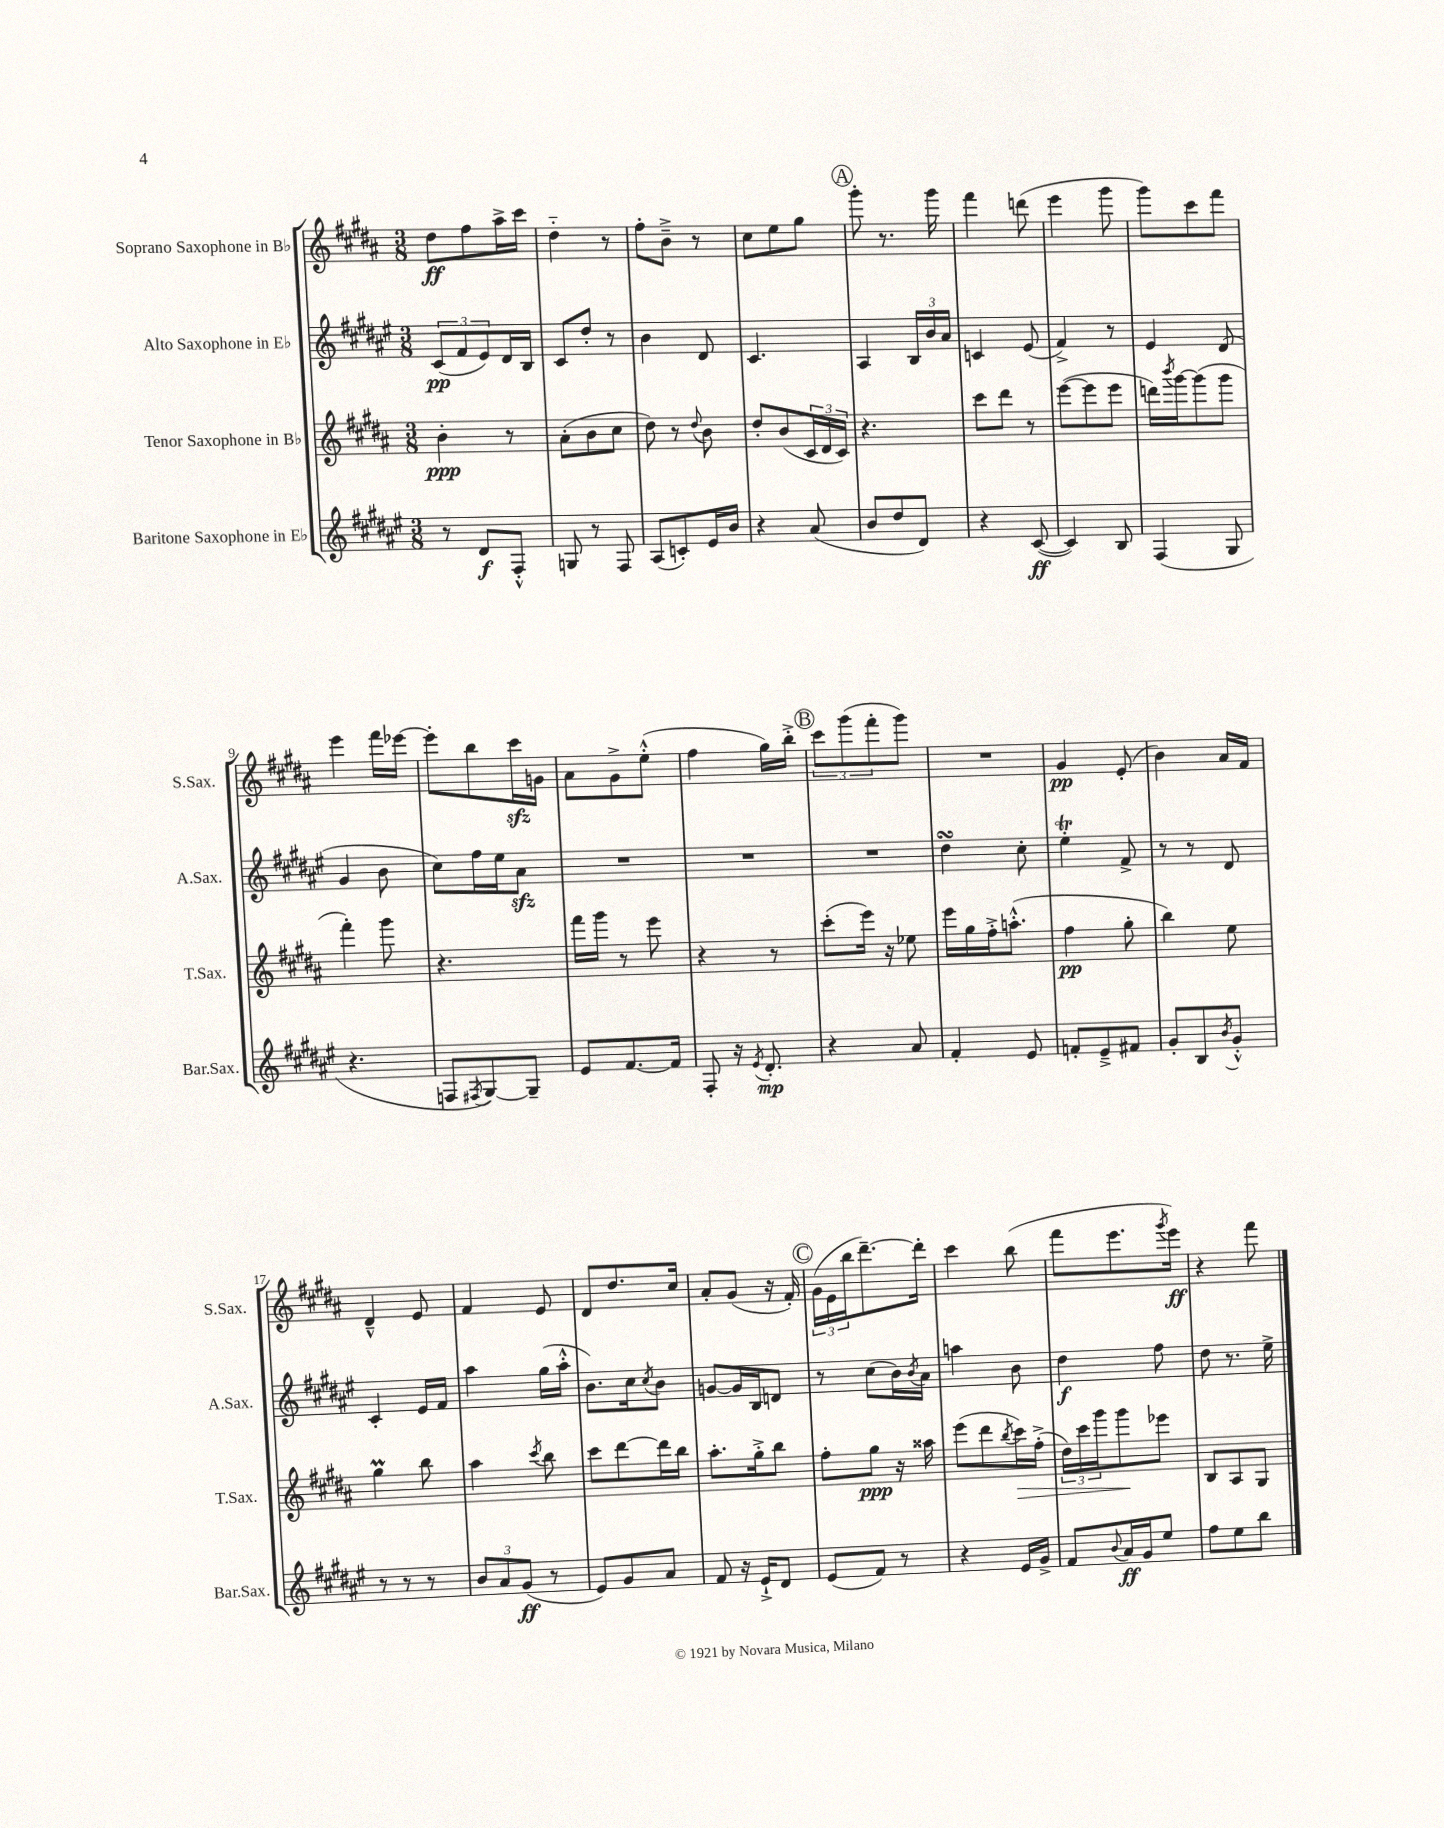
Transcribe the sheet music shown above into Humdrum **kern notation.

**kern	**dynam	**kern	**dynam	**kern	**dynam	**kern	**dynam
*part4	*part4	*part3	*part3	*part2	*part2	*part1	*part1
*staff4	*staff4	*staff3	*staff3	*staff2	*staff2	*staff1	*staff1
*I"Baritone Saxophone in E♭	*	*I"Tenor Saxophone in B♭	*	*I"Alto Saxophone in E♭	*	*I"Soprano Saxophone in B♭	*
*I'Bar.Sax.	*	*I'T.Sax.	*	*I'A.Sax.	*	*I'S.Sax.	*
*clefG2	*	*clefG2	*	*clefG2	*	*clefG2	*
*k[f#c#g#d#a#e#]	*	*k[f#c#g#d#a#]	*	*k[f#c#g#d#a#e#]	*	*k[f#c#g#d#a#]	*
*M3/8	*	*M3/8	*	*M3/8	*	*M3/8	*
=1	=1	=1	=1	=1	=1	=1	=1
8r	.	4b'\	ppp	(12c#/L	pp	8dd#\L	ff
.	.	.	.	12f#/	.	.	.
8d#/L	f	.	.	.	.	8ff#\	.
.	.	.	.	12e#/)	.	.	.
8F#'^^/J	.	8r	.	16d#/L	.	16aa#^\L	.
.	.	.	.	16B/JJ	.	16ccc#\JJ	.
=2	=2	=2	=2	=2	=2	=2	=2
8Gn/	.	(8a#'\L	.	8c#/L	.	4dd#\	.
8r	.	8b\	.	8dd#'/J	.	.	.
8F#/	.	8cc#\J	.	8r	.	8r	.
=3	=3	=3	=3	=3	=3	=3	=3
(8A#/L	.	8dd#\)	.	4b\	.	8ff#'\L	.
8cn'/)	.	8r	.	.	.	8b~^\J	.
.	.	8qqdd#/	.	.	.	.	.
16e#/L	.	8b\	.	8d#/	.	8r	.
16b/JJ	.	.	.	.	.	.	.
=4	=4	=4	=4	=4	=4	=4	=4
4r	.	8dd#'/L	.	4.c#/	.	8cc#\L	.
.	.	(8b/	.	.	.	8ee\	.
(8a#/	.	24c#/L	.	.	.	8gg#\J	.
.	.	24d#/	.	.	.	.	.
.	.	24c#/JJ)	.	.	.	.	.
!!LO:REH:place=s1:t=A
=5	=5	=5	=5	=5	=5	=5	=5
8b/L	.	4.r	.	4A#/	.	8ggg#'\	.
8dd#/	.	.	.	.	.	8.r	.
8d#/J)	.	.	.	24B/LL	.	.	.
.	.	.	.	24b/	.	.	.
.	.	.	.	.	.	16ggg#\	.
.	.	.	.	24a#/JJ	.	.	.
=6	=6	=6	=6	=6	=6	=6	=6
4r	.	8ccc#\L	.	4cn/	.	4fff#\	.
.	.	8ddd#\J	.	.	.	.	.
([8c#/	ff	8r	.	(8e#/	.	(8dddn\	.
=7	=7	=7	=7	=7	=7	=7	=7
4c#/])	.	([8eee\L	.	4f#^/)	.	4eee\	.
.	.	8eee\]	.	.	.	.	.
8B/	.	8eee\J	.	8r	.	8ggg#\	.
=8	=8	=8	=8	=8	=8	=8	=8
(4F#/	.	16dddn\LL)	.	4e#/	.	8ggg#\L)	.
.	.	8qbbb/	.	.	.	.	.
.	.	[16ggg#\J	.	.	.	.	.
.	.	(8ggg#\]	.	.	.	8ccc#\	.
8G#/	.	8ggg#\J	.	(8d#/	.	8fff#\J	.
!!LO:LB:g=z
=9	=9	=9	=9	=9	=9	=9	=9
4.r	.	4fff#'\)	.	4g#/	.	4eee\	.
.	.	8ggg#\	.	8b\	.	16fff#\LL	.
.	.	.	.	.	.	[16eee-X\JJ	.
=10	=10	=10	=10	=10	=10	=10	=10
8Fn/L	.	4.r	.	8cc#\L)	.	8eee-'\L]	.
8qF#X/	.	.	.	.	.	.	.
[8G#/)	.	.	.	16ff#\L	.	8bb\	.
.	.	.	.	16ee#\J	.	.	.
8G#~/J]	.	.	.	8a#zz\J	.	16ccc#zz\L	.
.	.	.	.	.	.	16gn\JJ	.
=11	=11	=11	=11	=11	=11	=11	=11
8e#/L	.	16fff#\LL	.	4.r	.	8a#\L	.
.	.	16ggg#\JJ	.	.	.	.	.
[8.f#/	.	8r	.	.	.	8g#^\	.
.	.	8eee\	.	.	.	(8ee'^^\J	.
16f#/Jk]	.	.	.	.	.	.	.
=12	=12	=12	=12	=12	=12	=12	=12
8F#'/	.	4r	.	4.r	.	4ff#\	.
16r	.	.	.	.	.	.	.
8qe#/	.	.	.	.	.	.	.
8.d#'/	mp	.	.	.	.	.	.
.	.	8r	.	.	.	16gg#\LL)	.
.	.	.	.	.	.	16bb'^\JJ	.
!!LO:REH:place=s1:t=B
=13	=13	=13	=13	=13	=13	=13	=13
4r	.	(8ccc#'\L	.	4.r	.	12ccc#\L	.
.	.	.	.	.	.	(12ggg#\	.
.	.	16eee\Jk)	.	.	.	.	.
.	.	.	.	.	.	12fff#'\	.
.	.	16r	.	.	.	.	.
8a#/	.	8ee-X\	.	.	.	8ggg#\J)	.
=14	=14	=14	=14	=14	=14	=14	=14
4f#'/	.	16eee\LL	.	4dd#sSSS\	.	4.r	.
.	.	16gg#\	.	.	.	.	.
.	.	16ff#'^\J	.	.	.	.	.
.	.	(8.aan'^^\J	.	.	.	.	.
8e#/	.	.	.	8cc#'\	.	.	.
=15	=15	=15	=15	=15	=15	=15	=15
8fn'/L	.	4ff#\	pp	4ee#t'\	.	4g#/	pp
8e#~^/	.	.	.	.	.	.	.
8f#X/J	.	8gg#'\	.	8f#^/	.	(8e'/	.
=16	=16	=16	=16	=16	=16	=16	=16
8g#'/L	.	4bb\)	.	8r	.	4b\)	.
8B/	.	.	.	8r	.	.	.
8qb/	.	.	.	.	.	.	.
8g#'^^/J	.	8ee\	.	8d#/	.	16a#/LL	.
.	.	.	.	.	.	16f#/JJ	.
!!LO:LB:g=z
=17	=17	=17	=17	=17	=17	=17	=17
8r	.	4gg#M\	.	4c#'/	.	4d#~^^/	.
8r	.	.	.	.	.	.	.
8r	.	8bb\	.	16e#/LL	.	8e/	.
.	.	.	.	16f#/JJ	.	.	.
=18	=18	=18	=18	=18	=18	=18	=18
12b/L	.	4aa#\	.	4aa#\	.	4f#/	.
12a#/	.	.	.	.	.	.	.
(12g#/J	ff	.	.	.	.	.	.
.	.	8qccc#/	.	.	.	.	.
8r	.	8bb\	.	(16gg#\LL	.	8e/	.
.	.	.	.	16aa#'^^\JJ	.	.	.
=19	=19	=19	=19	=19	=19	=19	=19
8e#/L)	.	8ccc#\L	.	8.b\L)	.	8d#/L	.
8g#/	.	[8ddd#\	.	.	.	8.dd#/	.
.	.	.	.	16cc#\k	.	.	.
.	.	.	.	8qcc#/	.	.	.
8a#/J	.	16ddd#\L]	.	8b\J	.	.	.
.	.	16bb\JJ	.	.	.	16cc#/Jk	.
=20	=20	=20	=20	=20	=20	=20	=20
8f#/	.	8.aa#'\L	.	[8gn/L	.	8a#'/L	.
16r	.	.	.	16g/L]	.	(8g#/J	.
16e#`^/KL	.	16gg#'^\k	.	16B/J	.	.	.
8d#/J	.	8bb\J	.	8dn/J	.	16r	.
.	.	.	.	.	.	16f#'/)	.
!!LO:REH:place=s1:t=C
=21	=21	=21	=21	=21	=21	=21	=21
(8e#/L	.	8ff#'\L	.	8r	.	(24g#\LL	.
.	.	.	.	.	.	24e\	.
.	.	.	.	.	.	24bb\J	.
8f#/J)	.	8gg#\J	ppp	(8cc#\L	.	[8.ddd#~\)	.
8r	.	16r	.	16b\L)	.	.	.
.	.	.	.	8qb/	.	.	.
.	.	16aa##X\	.	16a#\JJ	.	16ddd#'\Jk]	.
=22	=22	=22	=22	=22	=22	=22	=22
4r	.	(8eee\L	.	4aan\	.	4ccc#\	.
.	.	8ddd#\	.	.	.	.	.
.	.	8qbb/	.	.	.	.	.
!	!	!	!LO:HP:b	!	!	!	!
16e#/LL	.	16ccc#\L)	>	8b\	.	(8bb\	.
16g#^/JJ	.	(16ff#'^\JJ	.	.	.	.	.
=23	=23	=23	=23	=23	=23	=23	=23
8f#/L	.	24dd#\LL)	.	4dd#\	f	8fff#\L	.
.	.	24ccc#\	.	.	.	.	.
.	.	24ggg#\J	.	.	.	.	.
8qqb/	.	.	.	.	.	.	.
16a#/L	ff	8ggg#\	.	.	.	8.eee\	.
16g#/J	.	.	.	.	.	.	.
8ee#/J	.	8eee-X\J	]	8ff#\	.	.	.
.	.	.	.	.	.	8qggg#/	.
.	.	.	.	.	.	16eee\Jk)	ff
=24	=24	=24	=24	=24	=24	=24	=24
8ff#\L	.	8B/L	.	8dd#\	.	4r	.
8ee#\	.	8A#/	.	8.r	.	.	.
8bb\J	.	8G#/J	.	.	.	8fff#\	.
.	.	.	.	16ee#^\	.	.	.
==	==	==	==	==	==	==	==
*-	*-	*-	*-	*-	*-	*-	*-
